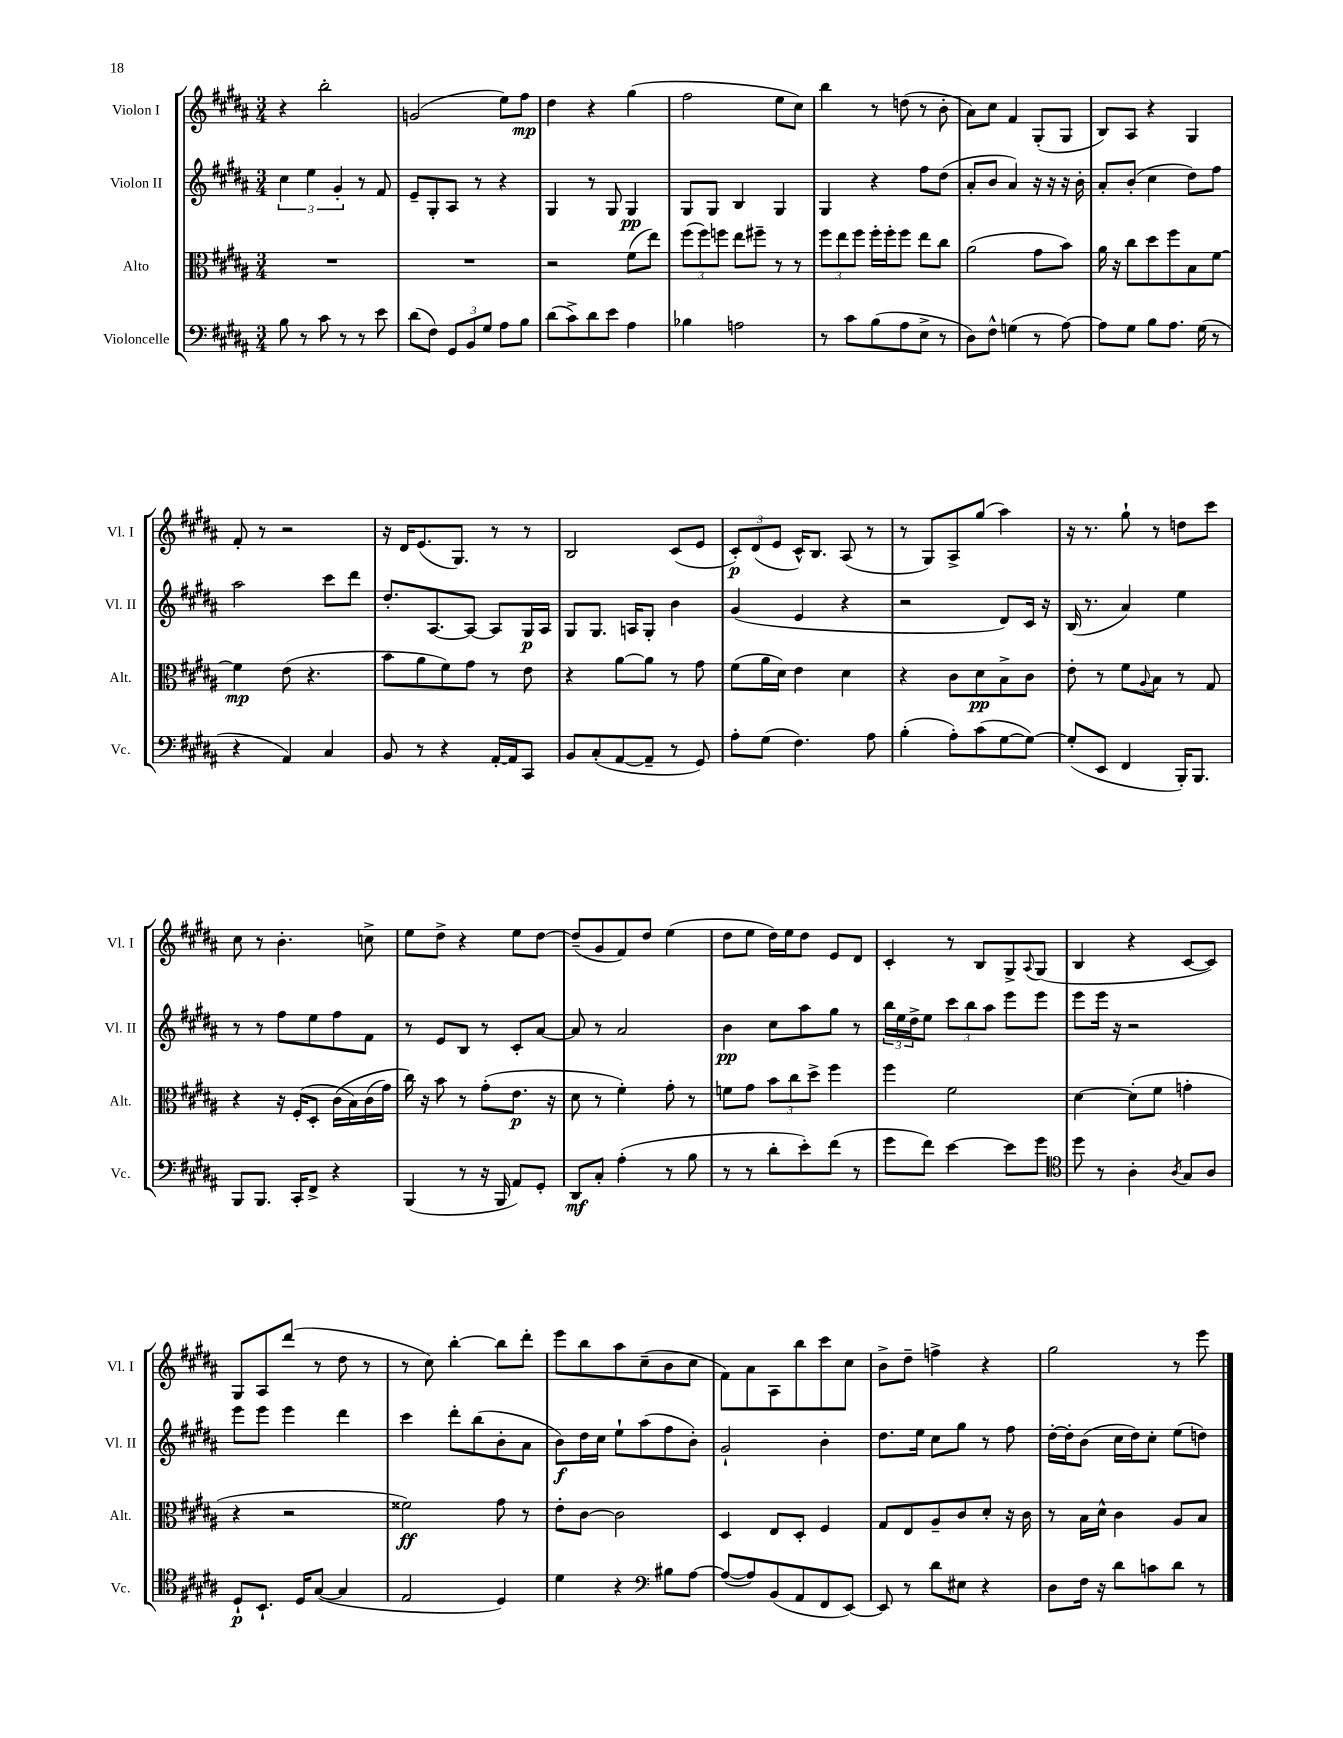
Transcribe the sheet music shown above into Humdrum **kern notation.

**kern	**kern	**kern	**kern
*staff4	*staff3	*staff2	*staff1
*clefF4	*clefC3	*clefG2	*clefG2
*k[f#c#g#d#a#]	*k[f#c#g#d#a#]	*k[f#c#g#d#a#]	*k[f#c#g#d#a#]
*M3/4	*M3/4	*M3/4	*M3/4
8B	2.r	6cc#	4r
8r	.	.	.
.	.	6ee	.
8c#	.	.	2bb'
.	.	6g#'	.
8r	.	.	.
8r	.	8r	.
8e	.	8f#	.
=	=	=	=
(8d#	2.r	8e~	(2g
8F#)	.	8G#'	.
12GG#	.	8A#	.
12BB	.	.	.
.	.	8r	.
12G#	.	.	.
8A#	.	4r	8ee)
8B	.	.	8ff#
=	=	=	=
(8d#	2r	4G#	4dd#
8c#^)	.	.	.
8d#	.	8r	4r
8e	.	8G#	.
4A#	(8f#	4G#	(4gg#
.	8ee)	.	.
=	=	=	=
4B-	(12ff#	8G#	2ff#
.	12ff#)	.	.
.	.	8G#	.
.	12ff	.	.
2A	8ee	4B	.
.	8ff#~	.	.
.	8r	4G#	8ee
.	8r	.	8cc#)
=	=	=	=
8r	12ff#	4G#	4bb
.	12ee	.	.
8c#	.	.	.
.	12ff#	.	.
(8B	16ff#'	4r	8r
.	16ff#'	.	.
8A#	8ff#	.	(8dd
8E^	8ee	8ff#	8r
8r	8cc#	(8dd#	8b'
=	=	=	=
8D#)	(2a#	8a#'	8a#)
8F#^^	.	8b	8cc#
(4G	.	4a#)	4f#
8r	8g#	16r	(8G#'
.	.	16r	.
[8A#)	8b)	16r	8G#
.	.	16b'	.
=	=	=	=
8A#]	16a#	8a#'	8B)
.	16r	.	.
8G#	8cc#	(8b'	8A#
8B	8dd#	4cc#	4r
8.A#	8ff#	.	.
.	8B	8dd#)	4G#
(16G#	.	.	.
8r	[8f#	8ff#	.
=	=	=	=
4r	4f#]	2aa#	8f#'
.	.	.	8r
4AA#)	(8e	.	2r
.	4.r	.	.
4C#	.	8ccc#	.
.	.	8ddd#	.
=	=	=	=
8BB	8b	8.dd#'	16r
.	.	.	16d#
8r	8a#	.	(8.e
.	.	[8.A#	.
4r	8f#)	.	.
.	.	.	8.G#)
.	8g#	8A#_	.
[16AA#'	8r	8A#]	8r
16AA#]	.	.	.
8CC#	8e	16G#	8r
.	.	16A#	.
=	=	=	=
8BB	4r	8G#	2B
(8C#'	.	8.G#	.
[8AA#	[8a#	.	.
.	.	16A	.
8AA#~]	8a#]	8G#'	.
8r	8r	4b	(8c#
8GG#)	8g#	.	8e
=	=	=	=
8A#'	(8f#	(4g#	12c#')
.	.	.	(12d#
(8G#	16a#	.	.
.	.	.	12e
.	16d#)	.	.
4.F#)	4e	4e	16c#^^)
.	.	.	8.B
.	4d#	4r	(8A#
8A#	.	.	8r
=	=	=	=
(4B'	4r	2r	8r
.	.	.	8G#)
8A#')	8c#	.	8A#^
(8c#	8d#	.	(8gg#
[8G#	8B^	8d#)	4aa#)
8G#_)	8c#	16c#	.
.	.	16r	.
=	=	=	=
(8G#']	8e'	(16B	16r
.	.	8.r	8.r
8EE	8r	.	.
4FF#	8f#	4a#)	8gg#`
.	8qqA#	.	.
.	8B	.	8r
16BBB')	8r	4ee	8dd
8.BBB	.	.	.
.	8G#	.	8ccc#
=	=	=	=
8BBB	4r	8r	8cc#
8.BBB	.	8r	8r
.	16r	8ff#	4.b'
16CC#'	(16F#'	.	.
8FF#^	8D#'	8ee	.
4r	&(16c#	8ff#	.
.	16B)	.	.
.	(16c#	8f#	8cc^
.	16g#)	.	.
=	=	=	=
(4BBB	16cc#&)	8r	8ee
.	16r	.	.
.	8b	8e	8dd#^
8r	8r	8B	4r
16r	(8g#'	8r	.
16BBB	.	.	.
8AA#)	8.e	8c#'	8ee
8GG#'	.	[8a#	[8dd#
.	16r	.	.
=	=	=	=
8DD#	8d#	8a#]	(8dd#~]
8C#'	8r	8r	8g#
(4A#'	4f#')	2a#	8f#)
.	.	.	8dd#
8r	8g#'	.	(4ee
8B	8r	.	.
=	=	=	=
8r	8f	4b	8dd#
8r	8g#	.	8ee
8d#'	12b	8cc#	16dd#)
.	.	.	16ee
.	12cc#	.	.
8e')	.	8aa#	8dd#
.	12dd#^	.	.
(8f#	4ff#	8gg#	8e
8r	.	8r	8d#
=	=	=	=
8g#	4ff#	24bb	4c#'
.	.	24ee	.
.	.	24dd#^	.
8f#)	.	8ee	.
[4e	2f#	12ccc#	8r
.	.	12bb	.
.	.	.	8B
.	.	12aa#	.
8e]	.	8eee	8G#^
.	.	.	8qqA#
8g#	.	8eee	(8G#
=	=	=	=
*clefC4	*	*	*
8dd#	[4d#	8eee	4B
8r	.	16eee	.
.	.	16r	.
4A#'	(8d#']	2r	4r
.	8f#	.	.
8qA#	.	.	.
8G#	4g'	.	[8c#
8A#	.	.	8c#])
=	=	=	=
8D#`	4r	8eee	8G#
8.BB`	.	8eee	8A#
.	2r	4eee	(8ddd#
16D#	.	.	.
([8G#	.	.	8r
4G#]	.	4ddd#	8dd#
.	.	.	8r
=	=	=	=
2E	2f##)	4ccc#	8r
.	.	.	8cc#)
.	.	8ddd#'	[4bb'
.	.	(8bb	.
4D#)	8g#	8b'	8bb]
.	8r	8a#	8ddd#'
=	=	=	=
4d#	8e'	8b)	8eee
.	[8c#	16dd#	8bb
.	.	16cc#	.
4r	2c#]	8ee`	8aa#
.	.	(8aa#	(8cc#~
*clefF4	*	*	*
8B#	.	8ff#	8b
[8A#	.	8b')	8cc#
=	=	=	=
(8A#_	4D#	2g#`	8f#)
8A#])	.	.	8a#
(8BB	8E	.	8A#
8AA#	8D#'	.	8bb
8FF#	4F#	4b'	8ccc#
[8EE)	.	.	8cc#
=	=	=	=
8EE]	8G#	8.dd#	8b^
8r	8E	.	8dd#~
.	.	16ee	.
8d#	8A#~	8cc#	4ff^
8E#	8c#	8gg#	.
4r	8d#'	8r	4r
.	16r	8ff#	.
.	16c#	.	.
=	=	=	=
8D#	8r	[16dd#'	2gg#
.	.	16dd#']	.
16F#	16B	(8b	.
16r	16d#^^	.	.
8d#	4c#	16cc#	.
.	.	16dd#)	.
8c	.	8cc#'	.
8d#	8A#	(8ee	8r
8r	8B	8dd)	8eee
==	==	==	==
*-	*-	*-	*-
